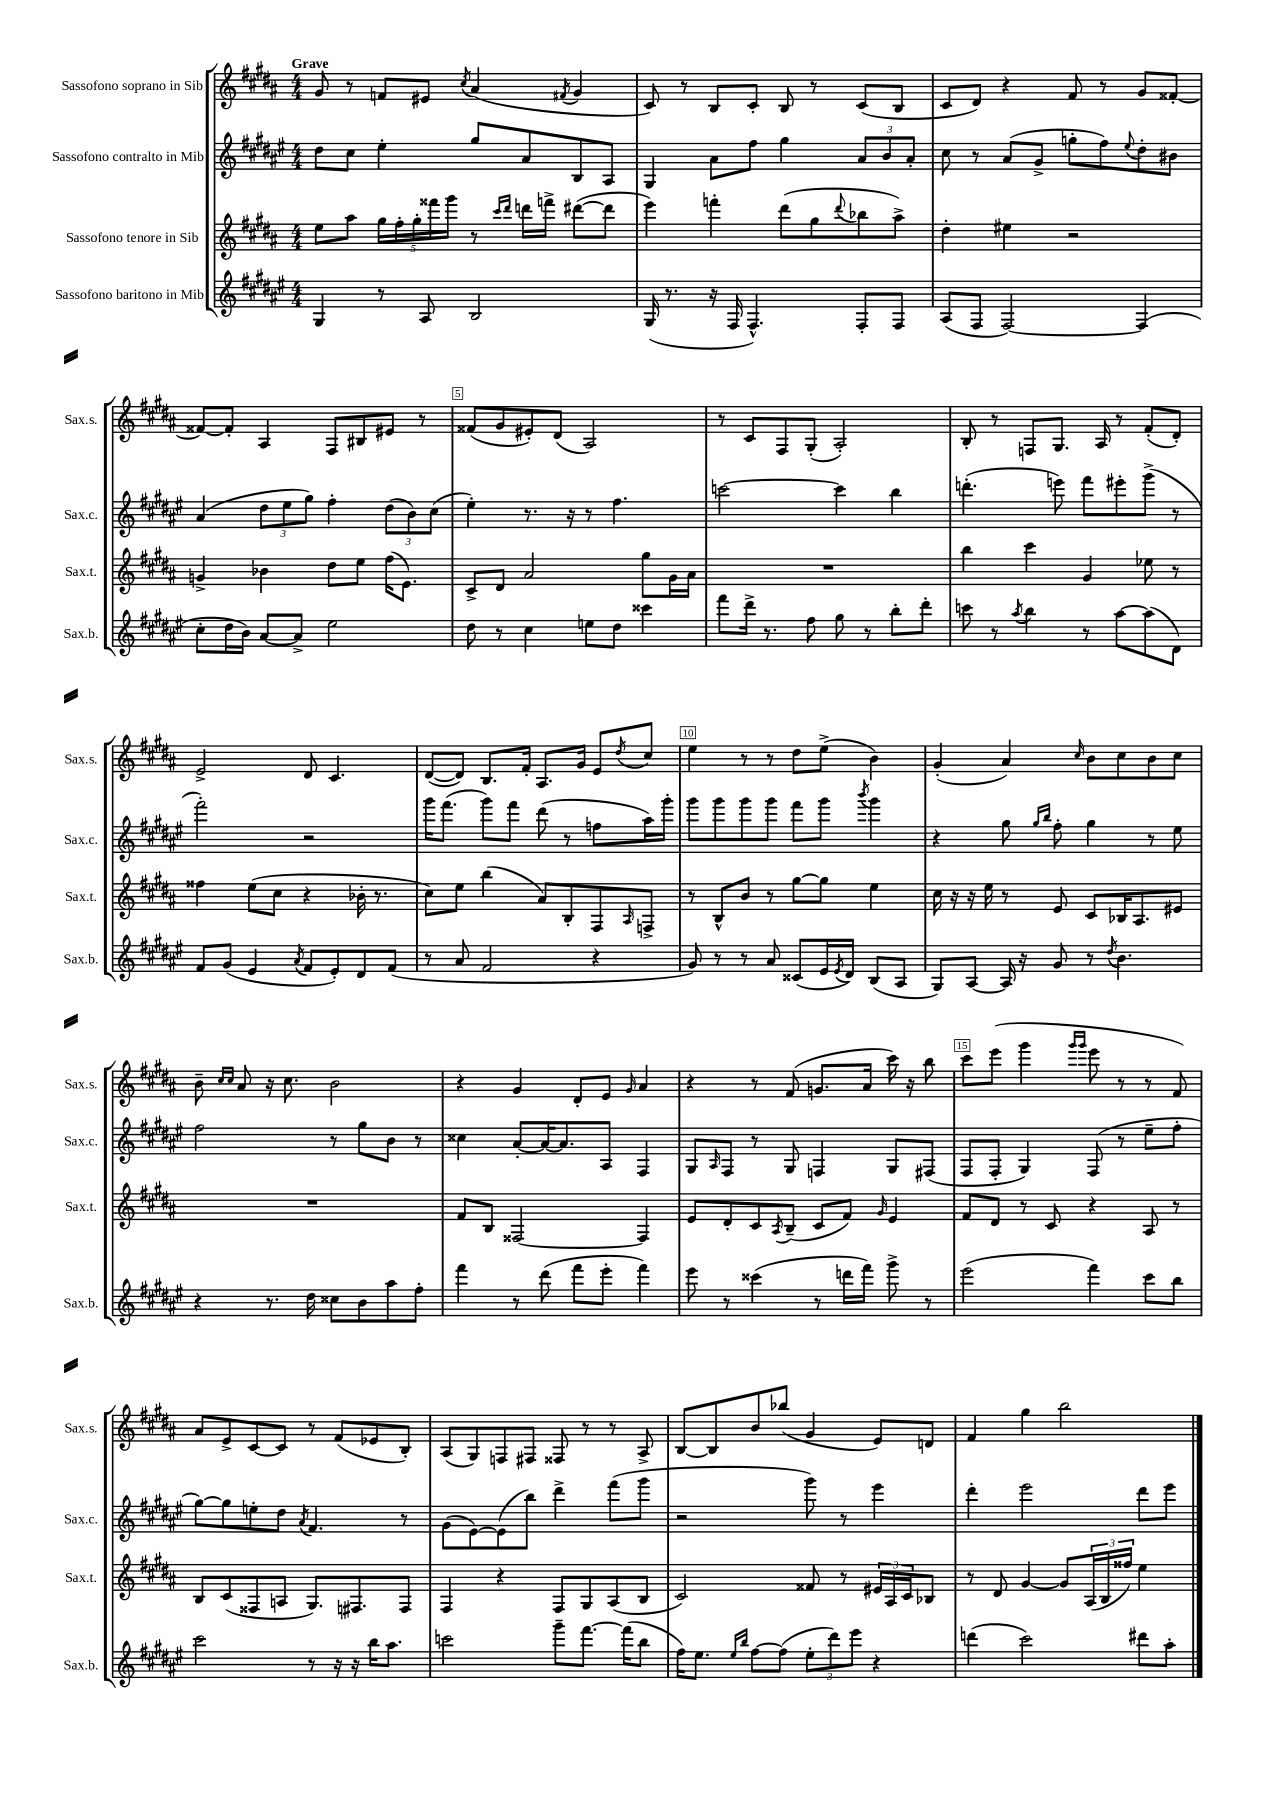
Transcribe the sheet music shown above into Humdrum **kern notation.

**kern	**kern	**kern	**kern
*staff4	*staff3	*staff2	*staff1
*clefG2	*clefG2	*clefG2	*clefG2
*k[f#c#g#d#a#e#]	*k[f#c#g#d#a#]	*k[f#c#g#d#a#e#]	*k[f#c#g#d#a#]
*M4/4	*M4/4	*M4/4	*M4/4
4G#/	8ee\L	8dd#\L	8g#/
.	8aa#\J	8cc#\J	8r
8r	20gg#\LL	4ee#'\	8f/L
.	20ff#'\	.	.
.	20gg#'\	.	.
8A#/	.	.	8e#/J
.	20fff##\	.	.
.	20ggg#\JJ	.	.
.	.	.	8qcc#/
2B/	8r	8gg#/L	(4a#/
.	16qqccc#/LL	.	.
.	16qqddd#/JJ	.	.
.	16ddd\LL	8a#/	.
.	16fff^\JJ	.	.
.	.	.	8qf#/
.	([8ddd#\L	8B/	4g#/
.	8ddd#\]J	8A#/J	.
=	=	=	=
(16G#/	4eee\)	4G#/	8c#/)
8.r	.	.	.
.	.	.	8r
16r	4fff'\	8a#\L	8B/L
16F#/	.	.	.
4.F#^^/)	.	8ff#\J	8c#'/J
.	(8ddd#\L	4gg#\	8B/
.	8gg#\	.	8r
.	8qqddd#/	.	.
8F#'/L	8bb-\	12a#/L	(8c#/L
.	.	12b/	.
8F#/J	8aa#^\J)	.	8B/J
.	.	12a#'/J	.
=	=	=	=
(8A#/L	4dd#'\	8cc#\	8c#/L
8F#/J	.	8r	8d#/J)
[2F#/)	4ee#\	(8a#/L	4r
.	.	8g#^/J	.
.	2r	8gg'\L	8f#/
.	.	8ff#\)	8r
.	.	8qqee#/	.
(4F#/]	.	8dd#'\	8g#/L
.	.	8b#\J	[8f##'/J
=	=	=	=
8cc#'\L	4g^/	(4a#/	8f##/_L
16dd#\L	.	.	8f##'/]J
16b\JJ)	.	.	.
[8a#/L	4b-\	12dd#\L	4A#/
.	.	12ee#\	.
8a#^/]J	.	.	.
.	.	12gg#\J)	.
2ee#\	8dd#\L	4ff#'\	8F#/L
.	8ee\J	.	8B#/
.	(16ff#\LK	(12dd#\L	8e#/J
.	8.e\J)	.	.
.	.	12b\)	.
.	.	.	8r
.	.	(12cc#\J	.
=	=	=	=
8dd#\	8c#^/L	4ee#'\)	(8f##/L
8r	8d#/J	.	8g#/
4cc#\	2a#/	8.r	8e#'/)
.	.	.	(8d#/J
.	.	16r	.
8ee\L	.	8r	2A#/)
8dd#\J	.	4.ff#\	.
4ccc##\	8gg#\L	.	.
.	16g#\L	.	.
.	16a#\JJ	.	.
=	=	=	=
8fff#\L	1r	[2ccc\	8r
16ddd#^\Jk	.	.	8c#/L
8.r	.	.	.
.	.	.	8F#/
8ff#\	.	.	(8G#'/J
8gg#\	.	4ccc\]	2A#'/)
8r	.	.	.
8bb'\L	.	4bb\	.
8ddd#'\J	.	.	.
=	=	=	=
8ccc\	4bb\	(4.ddd'\	8B'/
8r	.	.	8r
8qaa#/	.	.	.
4bb\	4ccc#\	.	8F/L
.	.	8eee\)	8.G#/J
8r	4g#/	8fff#\L	.
.	.	.	16A#/
[8aa#\L	.	8eee#'\	8r
(8aa#\]	8ee-\	(8ggg#^\J	(8f#'/L
8d#\J)	8r	8r	8d#'/J)
=	=	=	=
8f#/L	4ff##\	2fff#'\)	2e^/
(8g#/J	.	.	.
4e#/	(8ee\L	.	.
.	8cc#\J	.	.
8qa#/	.	.	.
8f#/L	4r	2r	8d#/
8e#'/)	.	.	4.c#/
8d#/	16b-'\	.	.
.	8.r	.	.
(8f#/J	.	.	.
=	=	=	=
8r	8cc#\L)	16ggg#\LK	([8d#/L
.	.	(8.fff#\J	.
8a#/	8ee\J	.	8d#/]J)
2f#/	(4bb\	8ggg#\L)	8.B/L
.	.	8fff#\J	.
.	.	.	16f#'/Jk
.	8a#/L)	(8ddd#\	8.A#/L
.	8B'/	8r	.
.	.	.	16g#/Jk
4r	8F#/	8ff\L	8e/L
.	16qqA#/	.	8qdd#/
.	8F^/J	16aa#\L)	8cc#/J
.	.	16ggg#'\JJ	.
=	=	=	=
8g#/)	8r	8ggg#\L	4ee\
8r	8B^^/L	8ggg#\	.
8r	8b/J	8ggg#\	8r
8a#/	8r	8ggg#\J	8r
(8c##/L	[8gg#\L	8fff#\L	8dd#\L
16e#/L	8gg#\]J	8ggg#\J	(8ee^\J
8qe#/	.	.	.
16d#/JJ)	.	.	.
.	.	8qbbb/	.
(8B/L	4ee\	4ggg#\	4b\)
8A#/J	.	.	.
=	=	=	=
8G#/L)	16cc#\	4r	(4g#'/
.	16r	.	.
[8A#/J	16r	.	.
.	16ee\	.	.
16A#/]	8r	8gg#\	4a#/)
16r	.	.	.
.	.	16qqgg#/LL	.
.	.	16qqbb/JJ	.
8g#/	8e/	8ff#'\	.
.	.	.	16qqcc#/
8r	8c#/L	4gg#\	8b\L
8qdd#/	.	.	.
4.b\	16B-/K	.	8cc#\
.	8.A#/	.	.
.	.	8r	8b\
.	8e#/J	8ee#\	8cc#\J
=	=	=	=
4r	1r	2ff#\	8b~\
.	.	.	16qqcc#/LL
.	.	.	16qqcc#/JJ
.	.	.	8a#/
8.r	.	.	16r
.	.	.	8.cc#\
16dd#\	.	.	.
8cc##\L	.	8r	2b\
8b\	.	8gg#\L	.
8aa#\	.	8b\J	.
8ff#'\J	.	8r	.
=	=	=	=
4fff#\	8f#/L	4cc##\	4r
.	8B/J	.	.
8r	[2F##/	[8a#'/L	4g#/
(8ddd#\	.	16a#/_K	.
.	.	8.a#/]	.
8fff#\L	.	.	8d#'/L
8eee#'\J	.	8A#/J	8e/J
.	.	.	16qqg#/
4fff#\)	4F##/]	4F#/	4a#/
=	=	=	=
8eee#\	8e/L	8G#/L	4r
.	.	16qqA#/	.
8r	8d#'/	8F#/J	.
(4ccc##\	8c#/	8r	8r
.	8qA#/	.	.
.	(8B~/J	8G#/	(8f#/
8r	8c#/L	4F/	8.g/L
16ddd\LL	8f#/J)	.	.
16fff#\JJ)	.	.	16a#/Jk
.	16qqg#/	.	.
8ggg#^\	4e/	8G#/L	16ccc#\)
.	.	.	16r
8r	.	(8F#/J	8bb\
=	=	=	=
(2eee#\	8f#/L	8F#/L	8ccc#\L
.	8d#/J	8F#'/J	(8eee\J
.	8r	4G#/)	4ggg#\
.	8c#/	.	.
.	.	.	16qqggg#/LL
.	.	.	16qqggg#/JJ
4fff#\)	4r	(8F#/	8eee\
.	.	8r	8r
8ccc#\L	8A#/	8ee#~\L	8r
8bb\J	8r	8ff#'\J	8f#/)
=	=	=	=
2ccc#\	8B/L	[8gg#\L)	8a#/L
.	(8c#/	8gg#\]	8e^/
.	8F##/	8ee'\	[8c#/
.	8A/J	8dd#\J	8c#/]J
.	.	8qa#/	.
8r	8.G#/L)	4.f#/	8r
16r	.	.	(8f#/L
16r	8.F#/	.	.
16bb\LK	.	.	8e-/
8.aa#\J	.	.	.
.	8F#/J	8r	8B'/J)
=	=	=	=
2ccc\	4F#/	(8g#\L	(8A#/L
.	.	[8e#\)	8G#/)
.	4r	(8e#\]	8F/
.	.	8bb\J)	8F#/J
8ggg#~\L	8F#/L	4ddd#^\	8F##/
[8.fff#\J	8G#/	.	8r
.	(8A#/	(8fff#\L	8r
(16fff#\]LK	.	.	.
8bb\J	8B/J	8ggg#\J	8A#^/
=	=	=	=
16ff#\LK)	2c#/)	2r	[8B/L
8.ee#\J	.	.	.
.	.	.	8B/]
16qqee#/LL	.	.	.
16qqbb/JJ	.	.	.
[8ff#\L	.	.	8b/
(8ff#\]J	.	.	(8bb-/J
12ee#'\L	8f##/	8ggg#\)	4g#/
12ddd#\)	.	.	.
.	8r	8r	.
12eee#\J	.	.	.
4r	24e#/LL	4eee#\	8e/L)
.	24A#/	.	.
.	24c#/J	.	.
.	8B-/J	.	8d/J
=	=	=	=
(4ddd\	8r	4ddd#'\	4f#/
.	8d#/	.	.
2ccc#\)	[4g#/	2eee#\	4gg#\
.	8g#/]L	.	2bb\
.	(24A#/L	.	.
.	24B/	.	.
.	24ff##/JJ)	.	.
8ddd#\L	4ee\	8ddd#\L	.
8aa#'\J	.	8eee#\J	.
==	==	==	==
*-	*-	*-	*-
